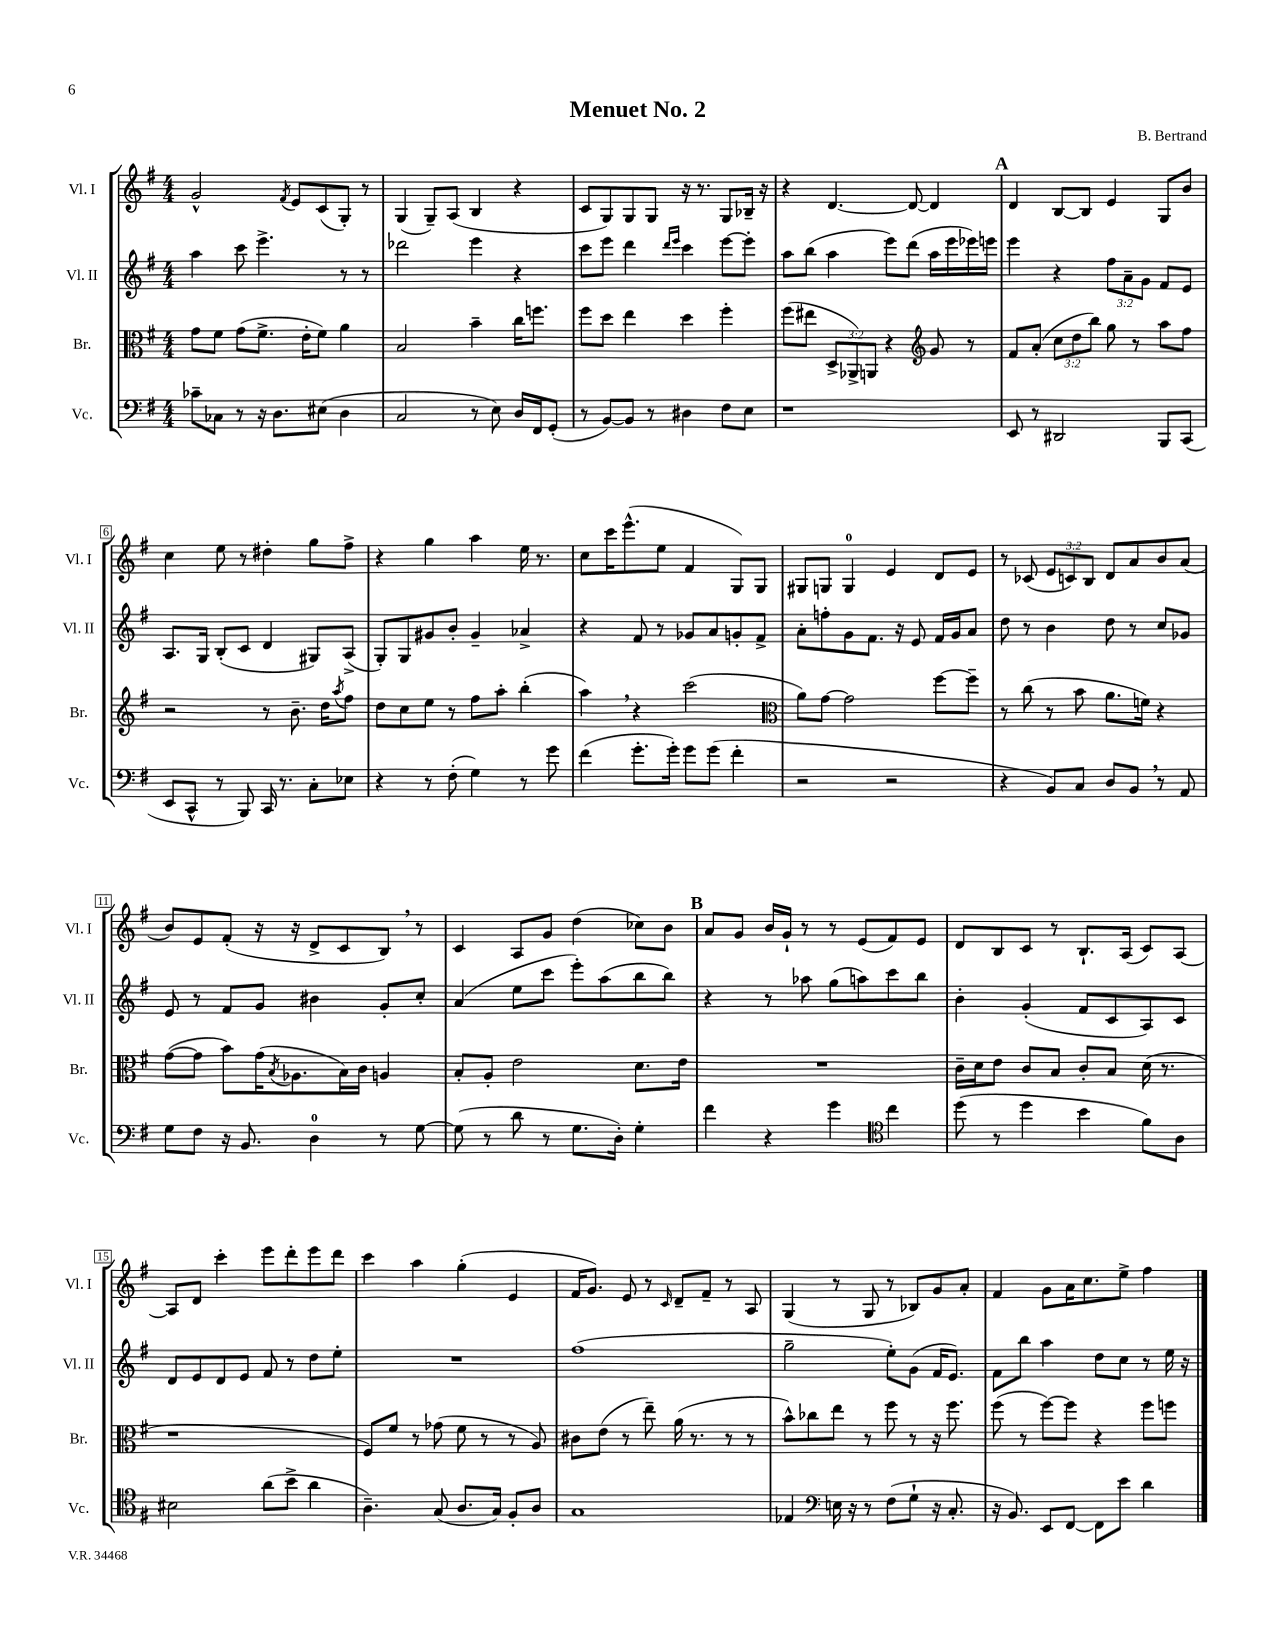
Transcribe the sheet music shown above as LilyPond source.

\header { title = "Menuet No. 2" composer = "B. Bertrand" }
<<
\new StaffGroup <<
\new Staff = "s0" \with { instrumentName = "Vl. I" shortInstrumentName = "Vl. I" } {
    \clef treble \key g \major \numericTimeSignature \time 4/4 \override Staff.TupletNumber.text = #tuplet-number::calc-fraction-text
    g'2-^ \acciaccatura { fis'8 } e'8 c'8( g8-.) r8 |
    g4( g8--) a8( b4 r4 |
    c'8 g8) g8 g8 r16 r8. g8 bes16-- r16 |
    r4 d'4.~ d'8~ d'4 |
    \mark \markup { \bold "A" } d'4 b8~ b8 e'4 g8 b'8 |
    c''4 e''8 r8 dis''4-. g''8 fis''8-> |
    r4 g''4 a''4 e''16 r8. |
    c''8 c'''16 e'''8.-^( e''8 fis'4 g8) g8 |
    gis8 g8 g4-0 e'4 d'8 e'8 |
    r8 ces'8( \tuplet 3/2 { e'8 c'8) b8 } d'8 a'8 b'8 a'8( |
    b'8) e'8 fis'8-.( r16 r16 d'8-> c'8 b8) \breathe r8 |
    c'4 a8 g'8 d''4( ces''8) b'8 |
    \mark \markup { \bold "B" } a'8 g'8 b'16 g'16-! r8 r8 e'8( fis'8) e'8 |
    d'8 b8 c'8 r8 b8.-! a16( c'8) a8~ |
    a8 d'8 c'''4-. e'''8 d'''8-. e'''8 d'''8 |
    c'''4 a''4 g''4-.( e'4 |
    fis'16 g'8.) e'8 r8 \grace { c'16 } d'8-- fis'8-- r8 a8 |
    g4( r8 g8 r8 bes8) g'8 a'8-. |
    fis'4 g'8 a'16 c''8. e''8-> fis''4 \bar "|." |
}
\new Staff = "s1" \with { instrumentName = "Vl. II" shortInstrumentName = "Vl. II" } {
    \clef treble \key g \major \numericTimeSignature \time 4/4 \override Staff.TupletNumber.text = #tuplet-number::calc-fraction-text
    a''4 c'''8 e'''4.-> r8 r8 |
    des'''2 e'''4 r4 |
    c'''8 e'''8 d'''4 \grace { d'''16 e'''16 } c'''4 e'''8~ e'''8-. |
    a''8 b''8( a''4 e'''8) d'''8( a''16 e'''16 ees'''16) e'''16 |
    \mark \markup { \bold "A" } e'''4 r4 \tuplet 3/2 { fis''8 a'8-- g'8 } fis'8 e'8 |
    a8. g16 b8-.( c'8 d'4 gis8) a8->( |
    g8-.) g8 gis'8 b'8-. gis'4-- aes'4-> |
    r4 fis'8 r8 ges'8 a'8 g'8-. fis'8-> |
    a'8-. f''8-. g'8 fis'8. r16 e'8 fis'16 g'16 a'8 |
    d''8 r8 b'4 d''8 r8 c''8 ges'8 |
    e'8 r8 fis'8 g'8 bis'4 g'8-. c''8-. |
    a'4( e''8 c'''8 e'''8-.) a''8( b''8 b''8) |
    \mark \markup { \bold "B" } r4 r8 aes''8 g''8( a''8) c'''8 b''8 |
    b'4-. g'4-.( fis'8 c'8 a8) c'8 |
    d'8 e'8 d'8 e'8 fis'8 r8 d''8 e''8-. |
    R1 |
    fis''1( |
    g''2-- e''8-.) g'8( fis'16 e'8.) |
    fis'8 b''8 a''4 d''8 c''8 r8 e''16 r16 \bar "|." |
}
\new Staff = "s2" \with { instrumentName = "Br." shortInstrumentName = "Br." } {
    \clef alto \key g \major \numericTimeSignature \time 4/4 \override Staff.TupletNumber.text = #tuplet-number::calc-fraction-text
    g'8 fis'8 g'8( fis'8.-> e'16-. fis'8) a'4 |
    b2 b'4-- c''16 f''8. |
    fis''8 d''8 e''4 d''4 fis''4-. |
    fis''8( eis''8 \tuplet 3/2 { d8-> aes,8->) a,8 } r4 \clef treble g'8 r8 |
    \mark \markup { \bold "A" } fis'8 a'8-.( \tuplet 3/2 { c''8 d''8 b''8) } g''8 r8 a''8 fis''8 |
    r2 r8 b'8.-- d''16 \acciaccatura { a''8 } fis''8 |
    d''8 c''8 e''8 r8 fis''8 a''8-. b''4-.( |
    a''4) \breathe r4 c'''2( |
    \clef alto a'8) g'8~ g'2 fis''8~ fis''8-- |
    r8 c''8( r8 b'8 a'8. f'16) r4 |
    g'8~( g'8 b'8) g'16( \acciaccatura { b8 } aes8. b16) c'16 a4 |
    b8-. a8-. e'2 d'8. e'16 |
    \mark \markup { \bold "B" } R1 |
    c'16-- d'16 e'8 c'8 b8 c'8-. b8 d'16( r8. |
    r1 |
    fis8) fis'8 r8 ges'8( fis'8 r8 r8 a8) |
    cis'8 e'8( r8 e''8--) a'16( r8. r8 r8 |
    b'8-^) ces''8 e''8 r8 fis''8 r8 r16 fis''8. |
    fis''8( r8 fis''8~) fis''8 r4 fis''8 f''8 \bar "|." |
}
\new Staff = "s3" \with { instrumentName = "Vc." shortInstrumentName = "Vc." } {
    \clef bass \key g \major \numericTimeSignature \time 4/4
    ces'8-- ces8 r8 r16 d8. eis8( d4 |
    c2 r8 e8) d16 fis,16 g,8-.( |
    r8 b,8~) b,8 r8 dis4 fis8 e8 |
    r1 |
    \mark \markup { \bold "A" } e,8 r8 dis,2 b,,8 c,8( |
    e,8 c,8-^ r8 b,,8) c,16 r8. c8-. ees8 |
    r4 r8 fis8-.( g4) r8 g'8 |
    fis'4( g'8.-. g'16-.) g'8 g'8( fis'4-. |
    r2 r2 |
    r4 b,8) c8 d8 b,8 \breathe r8 a,8 |
    g8 fis8 r16 b,8. d4-0 r8 g8~ |
    g8( r8 d'8 r8 g8. d16-.) g4-. |
    \mark \markup { \bold "B" } fis'4 r4 g'4 \clef tenor c''4 |
    d''8( r8 d''4 b'4 fis'8) a8 |
    bis2 a'8( b'8-> a'4 |
    a4.--) g8( a8. g16) fis8-. a8 |
    g1 |
    ees4 \clef bass e16 r16 r8 fis8( g8-! r16 c8.-. |
    r16 b,8.) e,8 fis,8~ fis,8 e'8 d'4 \bar "|." |
}
>>
>>
\layout { \context { \Score \override BarNumber.stencil = #(make-stencil-boxer 0.1 0.3 ly:text-interface::print) } }
